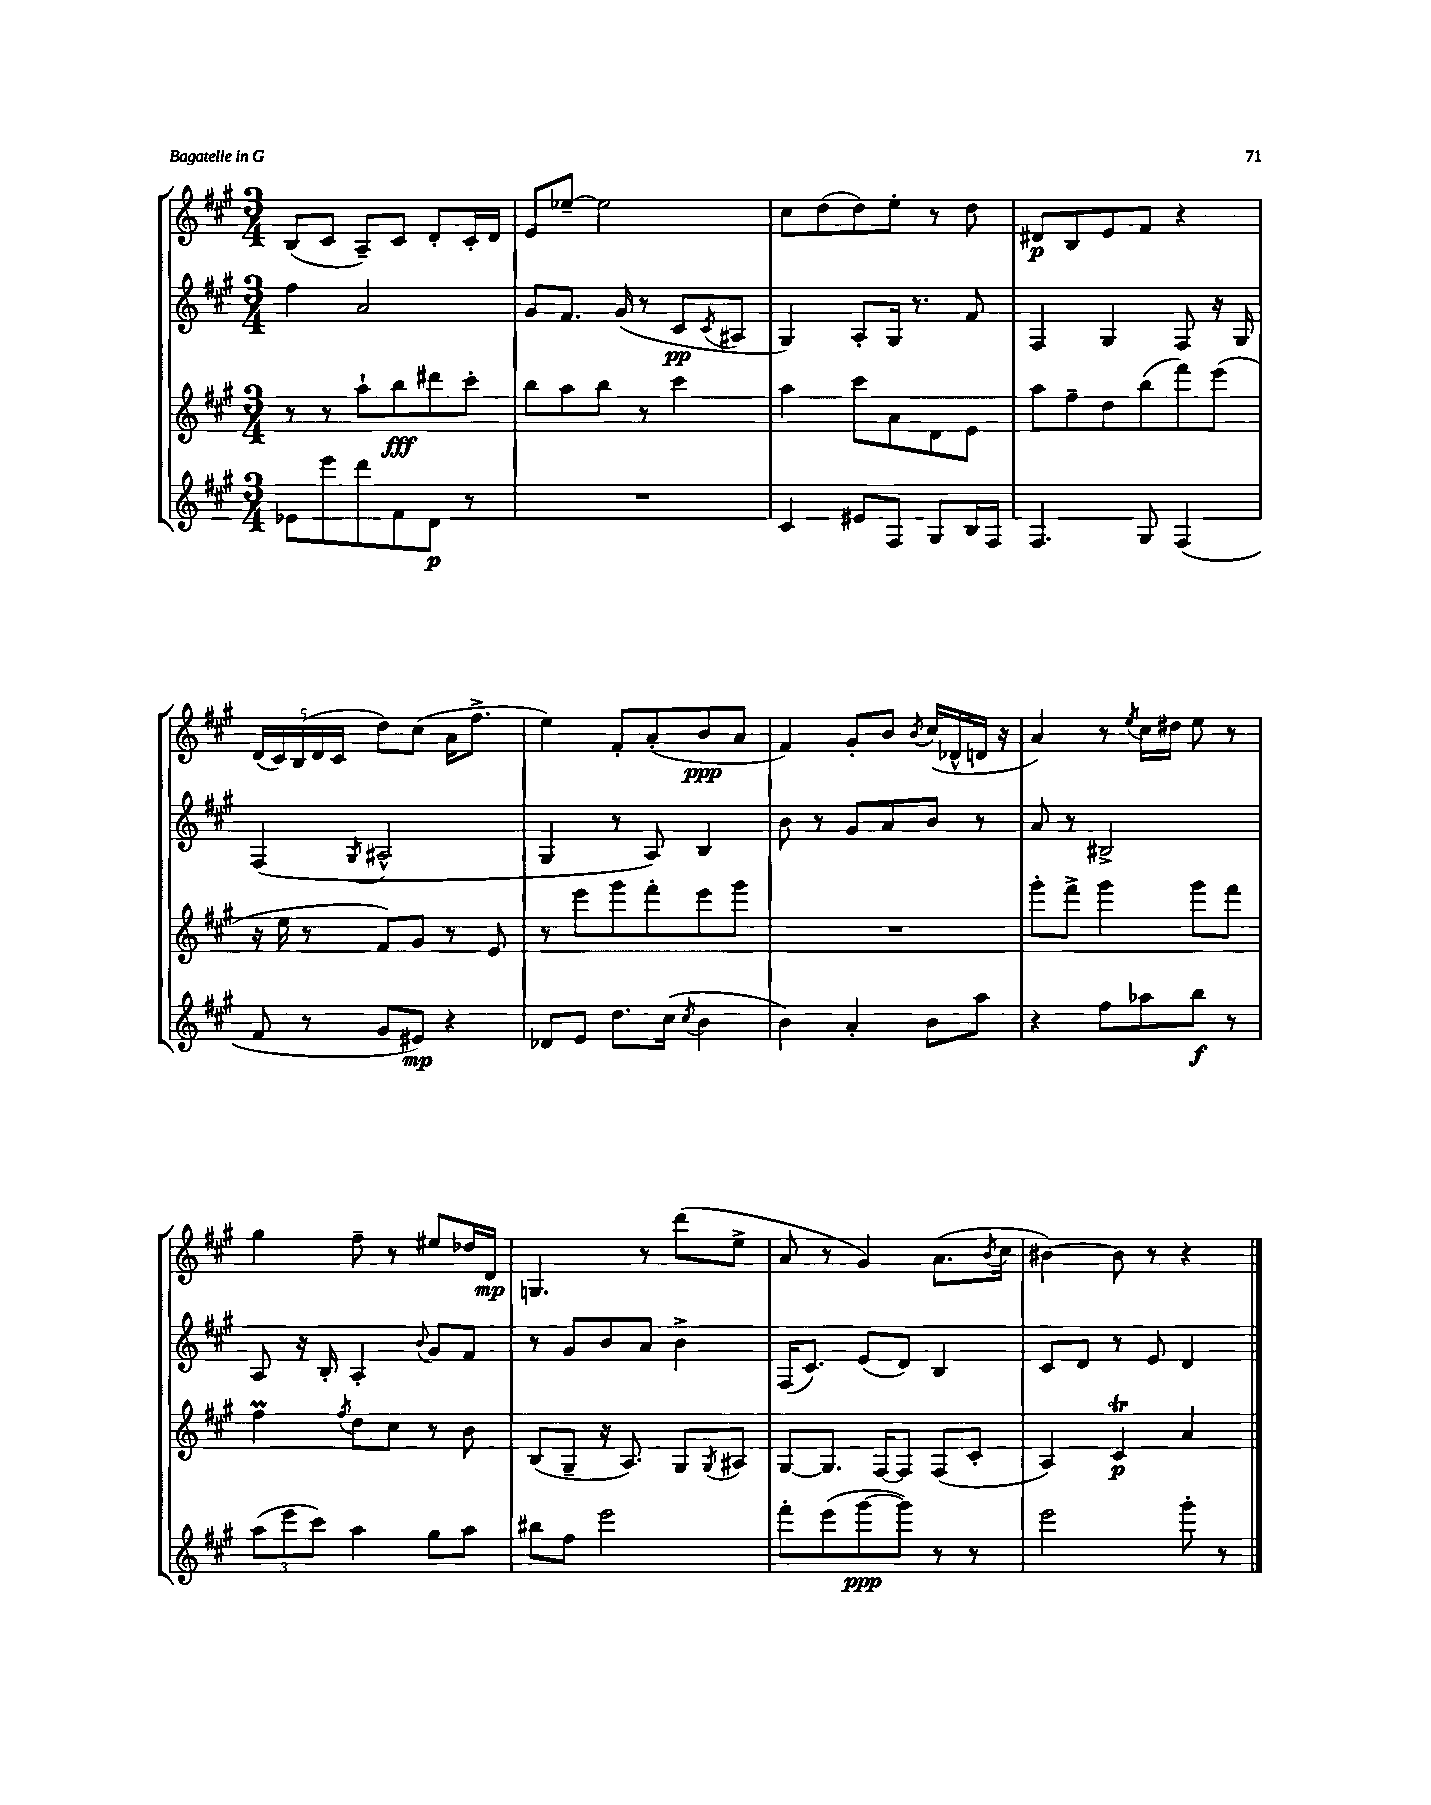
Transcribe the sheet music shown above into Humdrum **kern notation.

**kern	**kern	**kern	**kern
*staff4	*staff3	*staff2	*staff1
*clefG2	*clefG2	*clefG2	*clefG2
*k[f#c#g#]	*k[f#c#g#]	*k[f#c#g#]	*k[f#c#g#]
*M3/4	*M3/4	*M3/4	*M3/4
8e-	8r	4ff#	(8B
8eee	8r	.	8c#
8ddd	8aa`	2a	8A~)
8f#	8bb	.	8c#
8d	8ddd#	.	8d'
8r	8ccc#'	.	16c#'
.	.	.	16d
=	=	=	=
2.r	8bb	8g#	8e
.	8aa	8.f#	[8ee-~
.	8bb	.	2ee-]
.	.	(16g#	.
.	8r	8r	.
.	4ccc#	8c#	.
.	.	8qc#	.
.	.	8A#	.
=	=	=	=
4c#	4aa	4G#)	8cc#
.	.	.	(8dd
8e#	8ccc#	8A'	8dd)
8F#	8a	16G#	8ee'
.	.	8.r	.
8G#	8d	.	8r
16B	8e	8f#	8dd
16F#	.	.	.
=	=	=	=
4.F#	8aa	4F#	8d#
.	8ff#~	.	8B
.	8dd	4G#	8e
8G#	(8bb	.	8f#
(4F#	8fff#)	8F#	4r
.	(8eee	16r	.
.	.	16G#	.
=	=	=	=
8f#	16r	(4F#	(20d
.	.	.	20c#)
.	16ee	.	.
.	.	.	(20B
8r	8r	.	.
.	.	.	20d
.	.	.	20c#
.	.	8qG#	.
8g#	8f#)	2A#^^	8dd)
8e#)	8g#	.	(8cc#
4r	8r	.	16a
.	.	.	8.ff#^
.	8e	.	.
=	=	=	=
8d-	8r	4G#	4ee)
8e	8eee	.	.
8.dd	8ggg#	8r	8f#'
.	8fff#'	8A)	(8a'
(16cc#	.	.	.
8qcc#	.	.	.
4b	8eee	4B	8b
.	8ggg#	.	8a
=	=	=	=
4b)	2.r	8b	4f#)
.	.	8r	.
4a'	.	8g#	8g#'
.	.	8a	8b
.	.	.	8qb
8b	.	8b	(16cc#
.	.	.	16d-^^
8aa	.	8r	16d
.	.	.	16r
=	=	=	=
4r	8ggg#'	8a	4a)
.	8fff#^	8r	.
8ff#	4ggg#	2B#^	8r
.	.	.	8qee
8aa-	.	.	16cc#
.	.	.	16dd#
8bb	8ggg#	.	8ee
8r	8fff#	.	8r
=	=	=	=
(12aa	4ff#	8A	4gg#
12eee	.	.	.
.	.	16r	.
12ccc#)	.	.	.
.	.	16B'	.
.	8qff#	.	.
4aa	8dd	4A'	8ff#~
.	8cc#	.	8r
.	.	8qqb	.
8gg#	8r	8g#	8ee#
8aa	8b	8f#	16dd-
.	.	.	16d
=	=	=	=
8bb#	(8B	8r	4.G
8ff#	8G#~	8g#	.
2eee	16r	8b	.
.	8.A)	.	.
.	.	8a	8r
.	8G#	4b^	(8ddd
.	8qG#	.	.
.	8A#	.	8ee^
=	=	=	=
8fff#'	[8G#	(16F#	8a
.	.	8.c#)	.
(8eee	8.G#]	.	8r
[8ggg#	.	(8e	4g#)
.	[16F#	.	.
8ggg#])	8F#]	8d)	.
8r	(8F#	4B	(8.a
8r	8c#'	.	.
.	.	.	8qb
.	.	.	16cc#
=	=	=	=
2eee	4A)	8c#	[4b#)
.	.	8d	.
.	4c#	8r	8b#]
.	.	8e	8r
8ggg#'	4a	4d	4r
8r	.	.	.
==	==	==	==
*-	*-	*-	*-
